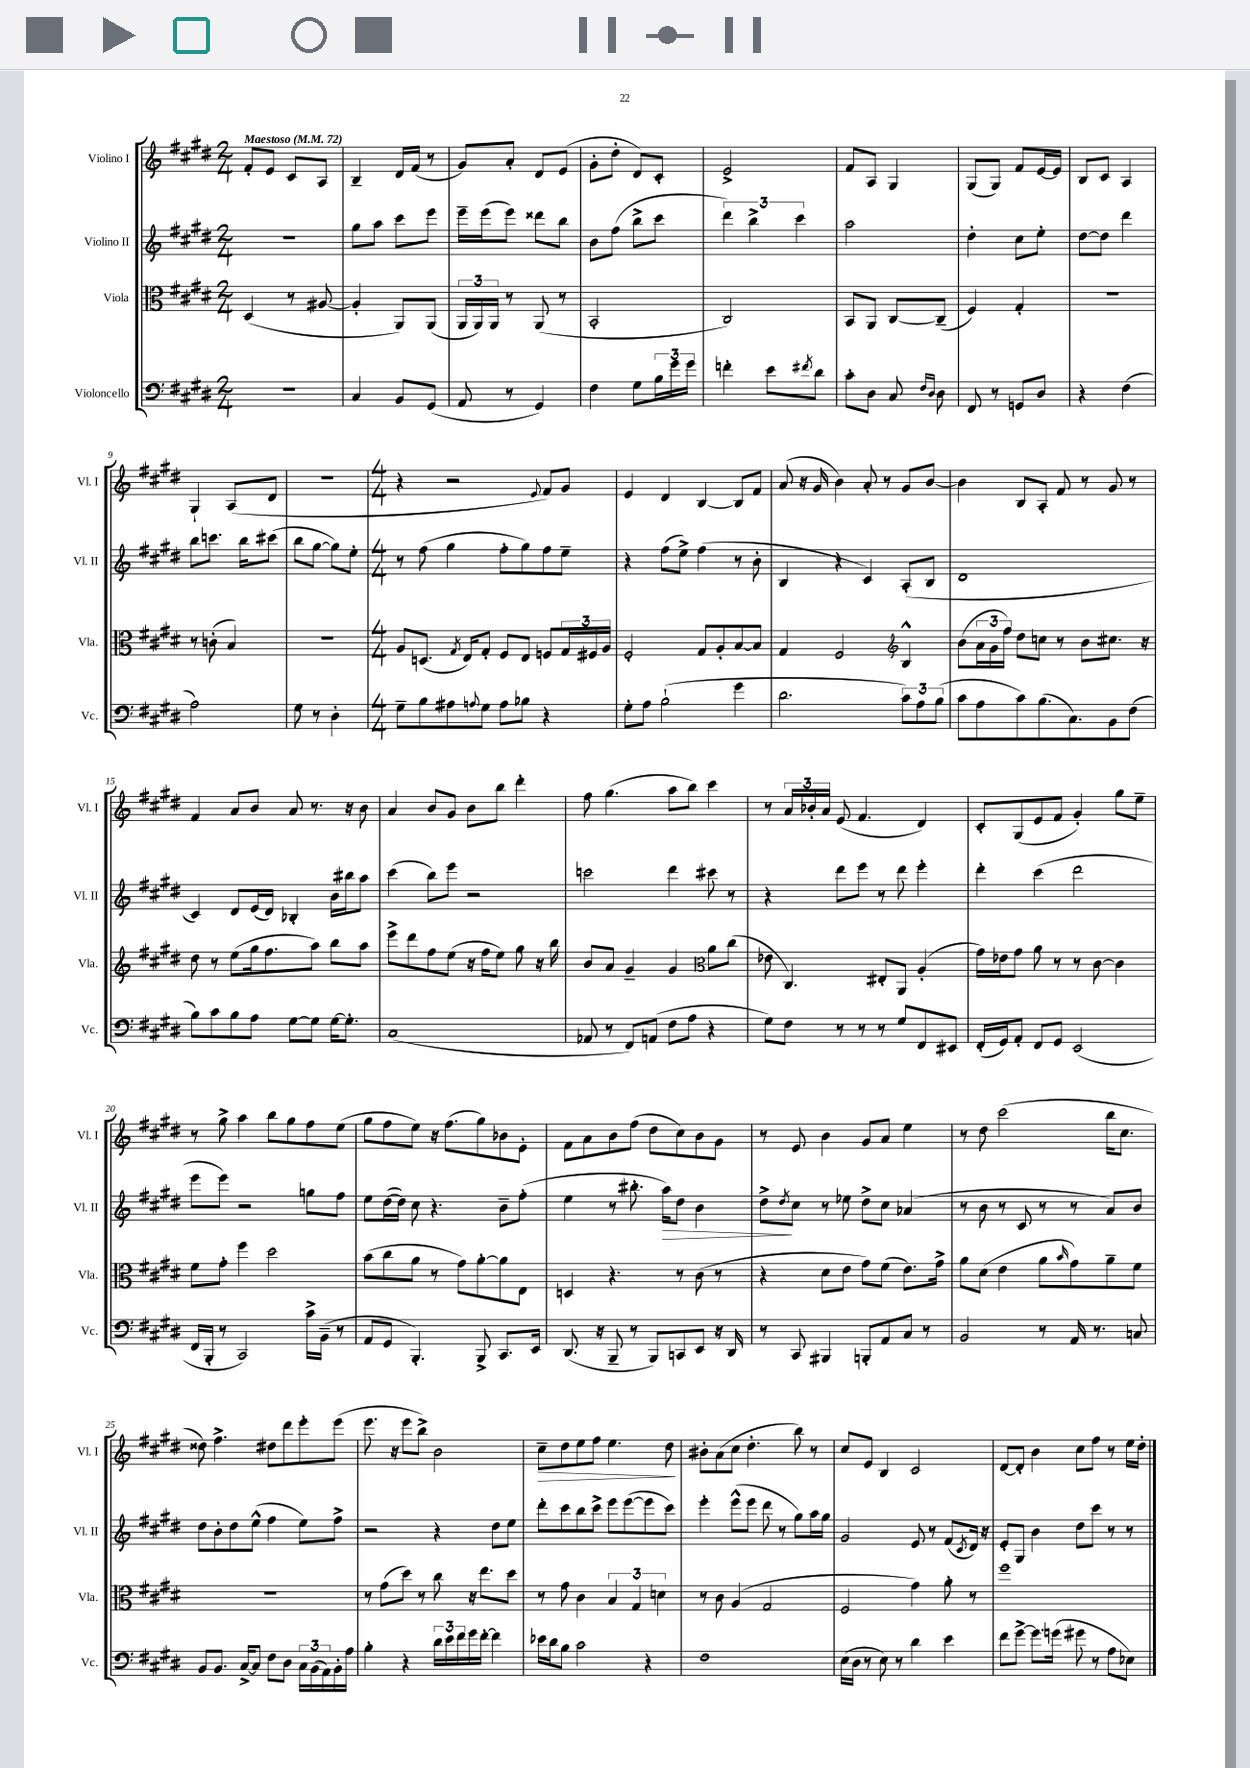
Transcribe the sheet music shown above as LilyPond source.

<<
\new StaffGroup <<
\new Staff = "s0" \with { instrumentName = "Violino I" shortInstrumentName = "Vl. I" } {
    \clef treble \key e \major \numericTimeSignature \time 2/4 \tempo "Maestoso" 4 = 72
    fis'8-. e'8 cis'8 a8 |
    b4-- dis'16 fis'16( r8 |
    gis'8) a'8-. dis'8 e'8( |
    gis'8-. dis''8-. dis'8) cis'8-. |
    e'2-> |
    fis'8 a8 gis4 |
    gis8( gis8) fis'8 e'16~ e'16 |
    b8 cis'8 a4 |
    gis4-! a8( dis'8 |
    r2 |
    \numericTimeSignature \time 4/4 r4 r2 \appoggiatura { e'8 } fis'8) gis'8 |
    e'4 dis'4 b4~ b8 fis'8 |
    a'8( r16 gis'16 b'4) a'8-. r8 gis'8 b'8~ |
    b'4 b8 a8-. fis'8 r8 gis'8 r8 |
    fis'4 a'8 b'8 a'8 r8. r16 b'8 |
    a'4 b'8 gis'8 b'8 b''8 dis'''4-. |
    fis''8 gis''4.( a''8 b''8) cis'''4 |
    r8 \tuplet 3/2 { a'16 bes'16-. a'16 } e'8( fis'4. dis'4) |
    cis'8-. gis8( e'8 fis'8 gis'4-.) gis''8 e''8-- |
    r8 gis''8-> a''4 b''8 gis''8 fis''8 e''8( |
    gis''8 fis''8 e''8) r16 fis''8.( gis''8) bes'8 e'8-. |
    fis'8 a'8 b'8 fis''8( dis''8 cis''8) b'8 gis'8 |
    r8 e'8 b'4 gis'8 a'8 e''4 |
    r8 dis''8 cis'''2( b''16 cis''8. |
    disis''8) fis''4.-> dis''8 dis'''8 e'''8-. e'''8( |
    e'''8. r16 e'''8 b''8->) b'2 |
    cis''8--\> dis''8 e''8 fis''8 e''4. dis''8\! |
    bis'8-. a'8( cis''8 dis''4.-. b''8) r8 |
    cis''8 e'8 b4 cis'2 |
    dis'8~ dis'8-. b'4 cis''8 fis''8 r8 e''16 dis''16-. \bar "|." |
}
\new Staff = "s1" \with { instrumentName = "Violino II" shortInstrumentName = "Vl. II" } {
    \clef treble \key e \major \numericTimeSignature \time 2/4
    R2 |
    gis''8 a''8 cis'''8 e'''8 |
    e'''16-- e'''16( e'''8) disis'''8 b''8 |
    b'8 fis''8( b''8-> cis'''8 |
    \tuplet 3/2 { dis'''4) b''4-> cis'''4 } |
    a''2 |
    dis''4-. cis''8 e''8-. |
    dis''8~ dis''8 dis'''4 |
    b''8 c'''8. b''16 cis'''8( |
    b''8 gis''8~ gis''8) e''8-. |
    \numericTimeSignature \time 4/4 r8 fis''8( gis''4 fis''8-. gis''8) fis''8 e''8-- |
    r4 fis''8( e''8->) fis''4( r8 b'8-. |
    b4 r4 cis'4) a8-.( b8 |
    dis'1 |
    cis'4) dis'8 e'16( dis'16) bes4-. b'16 bis''16 a''8 |
    cis'''4( b''8) e'''8 r2 |
    c'''2 dis'''4 cis'''8 r8 |
    r4 dis'''8 e'''8 r8 dis'''8 e'''4-. |
    dis'''4-. cis'''4( dis'''2 |
    e'''8 e'''8) r2 g''8 fis''8 |
    e''8 dis''16~( dis''16) cis''8 r4. b'8-- fis''8-.( |
    e''4 r8 bis''8.-. a''16\>) dis''8 b'4 |
    dis''8->\! \acciaccatura { dis''8 } cis''8 r8 ees''8 dis''8-> cis''8 aes'4( |
    r8 b'8 r8 cis'8 r8 r8 a'8) b'8 |
    dis''8 b'8-. dis''8 e''8-^( fis''4 e''8) fis''8-> |
    r2 r4 dis''8 e''8 |
    dis'''8-. cis'''8 b''8 cis'''8-> e'''8 e'''8~( e'''8 cis'''8) |
    e'''4-. e'''8-^( e'''8 dis'''8 r8 gis''8) a''16 gis''16 |
    gis'2 e'8 r8 fis'8( \acciaccatura { cis'8 } dis'16) r16 |
    e'8-. gis8 b'4 dis''8 cis'''8 r8 r8 \bar "|." |
}
\new Staff = "s2" \with { instrumentName = "Viola" shortInstrumentName = "Vla." } {
    \clef alto \key e \major \numericTimeSignature \time 2/4
    dis4( r8 ais8~ |
    ais4-. a,8) a,8( |
    \tuplet 3/2 { a,16 a,16) a,16 } r8 a,8( r8 |
    b,2-. |
    cis2) |
    b,8 a,8 cis8~ cis8--( |
    fis4) gis4-. |
    R2 |
    r8 c'8-.( b4) |
    R2 |
    \numericTimeSignature \time 4/4 a8 d8.( \acciaccatura { gis8 } e16) gis8-. fis8 e8 f8 \tuplet 3/2 { gis16 fis16 a16 } |
    fis2-. gis8 a8-. b8~ b8 |
    gis4 fis2 b4-^ |
    \clef treble b'8( \tuplet 3/2 { a'16 gis'16 fis''16) } dis''8 c''8 r8 b'8 cis''8. r16 |
    dis''8 r8 e''8( gis''16 fis''8. a''8) b''8 a''8 |
    e'''8-> dis'''8 fis''8 e''8( r16 fis''16 e''8) gis''8 r16 b''16 |
    b'8 a'8 gis'4-- gis'4 a'8 cis''8( |
    \clef alto ees'8 cis4.) eis8-. a,8 a4-.( |
    gis'16) ees'16 gis'8 a'8 r8 r8 cis'8~ cis'4 |
    fis'8 gis'8-. fis''4 dis''2 |
    b'8( cis''8 a'8 r8 gis'8) a'8~-. a'8 e8 |
    d4 r4. r8 cis'8( r8 |
    r4 dis'8 e'8 gis'8) fis'8( e'8.) gis'16-> |
    a'8 dis'8( e'4 a'8 \grace { b'16 } gis'8) a'8-- fis'8 |
    r1 |
    r8 gis'8( dis''8) r8 cis''8 r16 e''8. dis''8 |
    r8 gis'8 cis'4 \tuplet 3/2 { b4 gis4 d'4 } |
    r8 cis'8 a4( gis2 |
    fis2 gis'4) a'8-. r8 |
    fis''1 \bar "|." |
}
\new Staff = "s3" \with { instrumentName = "Violoncello" shortInstrumentName = "Vc." } {
    \clef bass \key e \major \numericTimeSignature \time 2/4
    R2 |
    cis4 b,8 gis,8( |
    a,8 r8 gis,4) |
    fis4 gis8 \tuplet 3/2 { b16 gis'16 gis'16 } |
    f'4-. e'8 \acciaccatura { fis'8 } dis'8 |
    cis'8-. dis8 cis8 \grace { fis16 dis16 } dis8 |
    fis,8 r8 g,8 dis8 |
    r4 fis4( |
    a2) |
    gis8 r8 dis4-. |
    \numericTimeSignature \time 4/4 gis8-- b8 ais8 \appoggiatura { a8 } gis8 a8 bes8 r4 |
    gis8-. a8 b2-!( gis'4 |
    dis'2. \tuplet 3/2 { cis'8) a8 b8( } |
    cis'8 a8 cis'8) b8.( cis8.) b,8 fis8( |
    b8) cis'8 b8 a8 gis8~ gis8 gis16~ gis8.-. |
    cis1( |
    aes,8 r8 fis,8) a,8( fis8 a8 r4 |
    gis8) fis8 r8 r8 r8 gis8 fis,8 eis,8 |
    fis,16-.( gis,16) a,8-. fis,8 gis,8 e,2( |
    fis,16 b,,16-. r8 cis,2) cis'16-> b,16--( r8 |
    a,8 gis,8 b,,4.-.) b,,8-> cis,8. e,16 |
    dis,8.( r16 b,,8-- r8 b,,8) c,8 e,8 r16 dis,16 |
    r8 cis,8 bis,,4 b,,8-. a,8 cis8 r8 |
    b,2 r8 a,16 r8. c8 |
    b,8 b,8. cis16~-> cis8 fis8 dis8 \tuplet 3/2 { cis16 b,16( a,16) } b,16-. a16 |
    b4-. r4 \tuplet 3/2 { dis'16 e'16 fis'16 } gis'16 fis'16~-. fis'4 |
    ees'16 dis'16 b8 cis'2 r4 |
    fis1 |
    e16( dis16 r8 e8) r8 dis'4 e'4 |
    fis'8 gis'8~-> gis'8. g'16( gis'8 r8 a8 ees8) \bar "|." |
}
>>
>>
